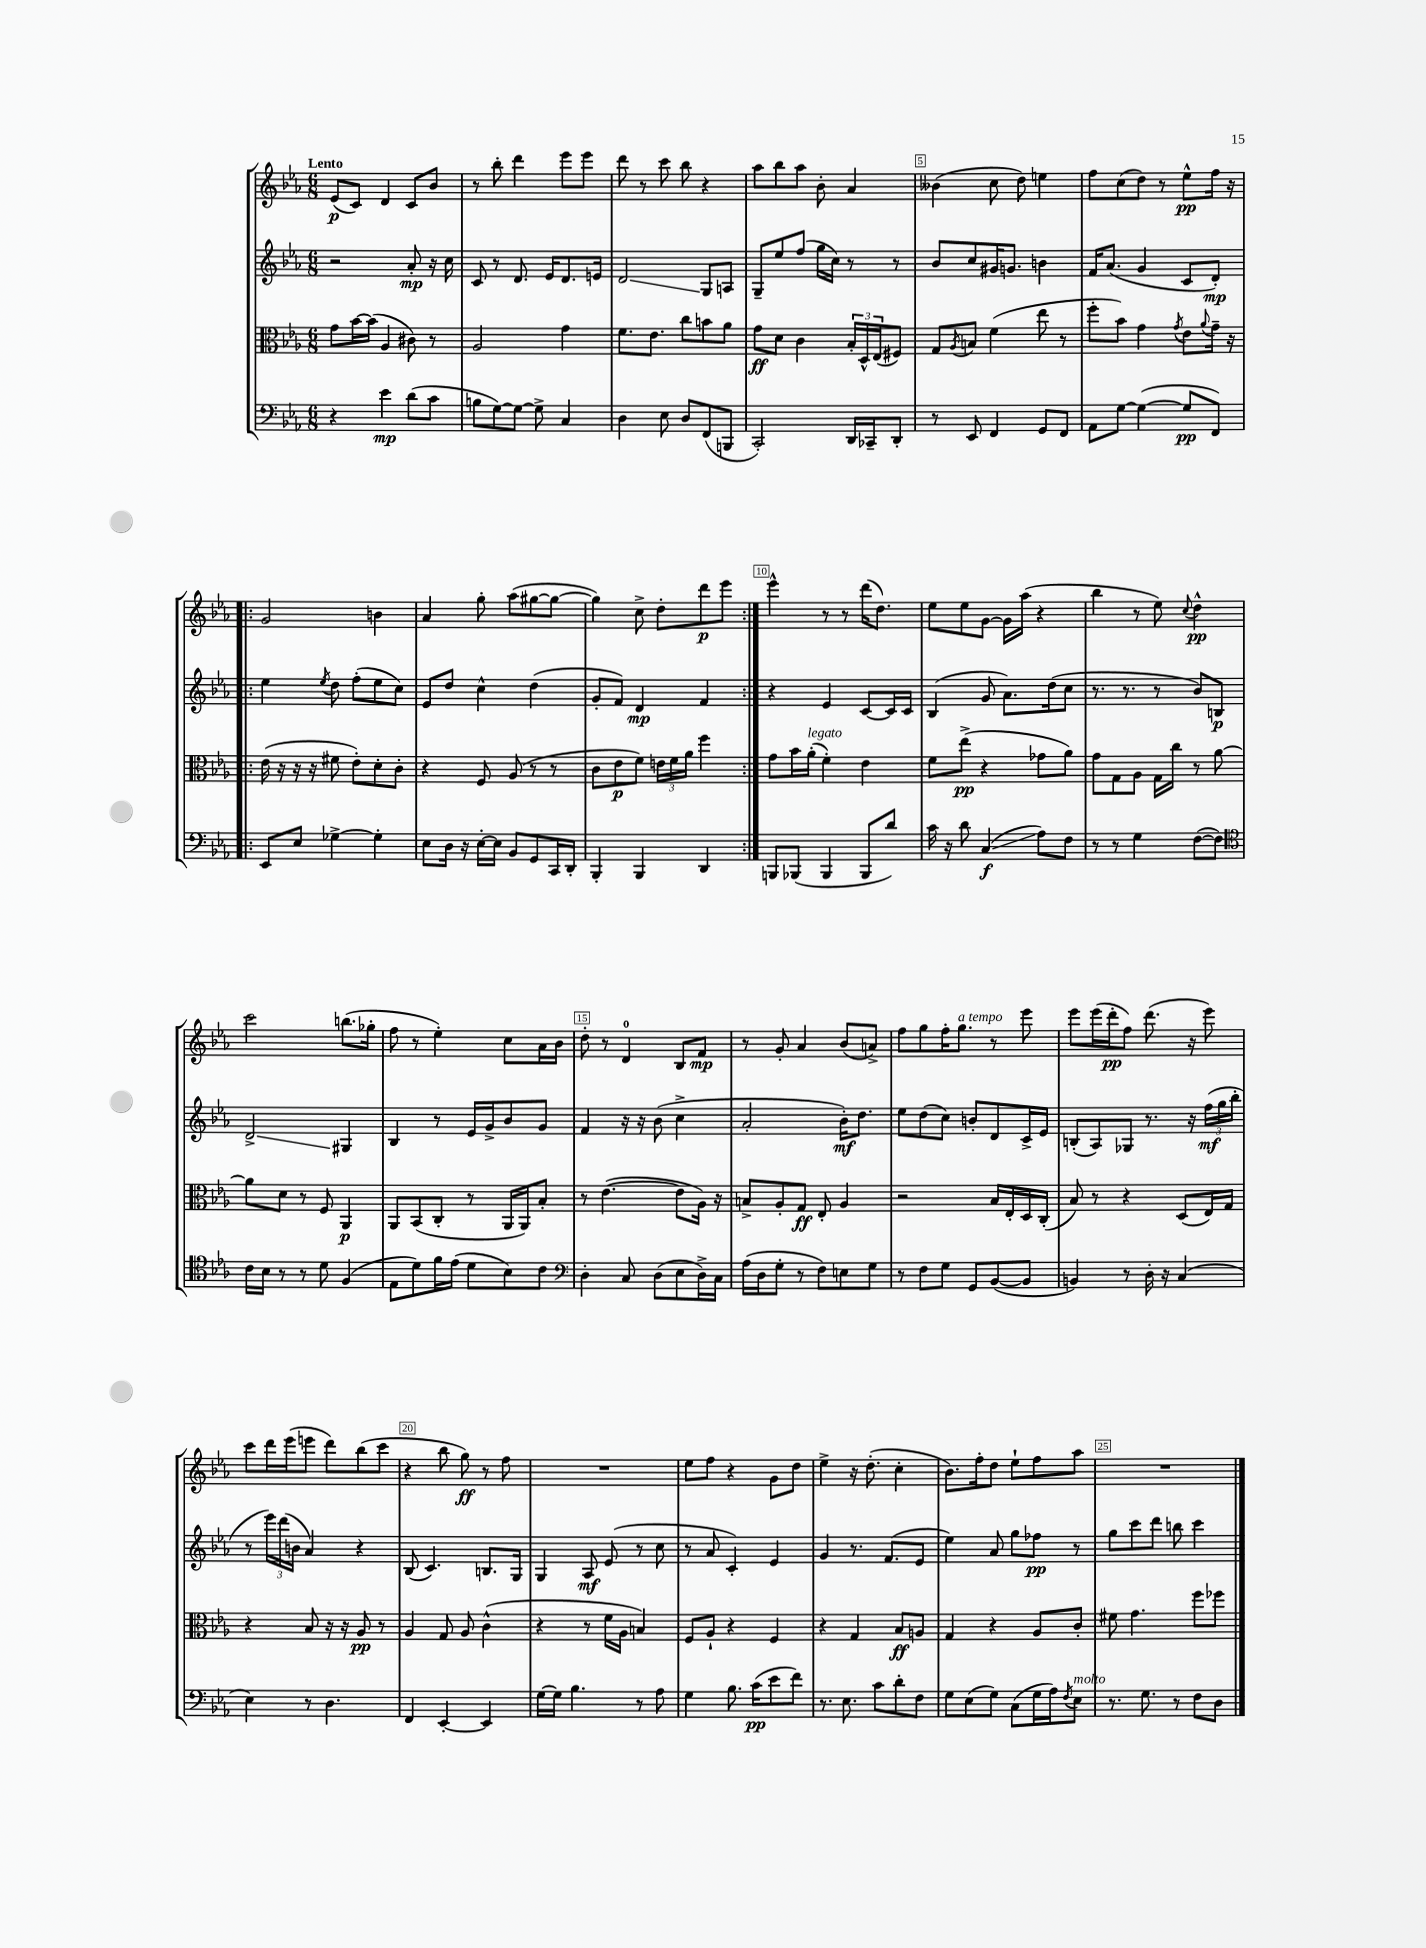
<<
\new StaffGroup <<
\new Staff = "s0" {
    \clef treble \key ees \major \numericTimeSignature \time 6/8 \tempo "Lento"
    ees'8\p( c'8) d'4 c'8 bes'8 |
    r8 bes''8-. d'''4 ees'''8 ees'''8 |
    d'''8 r8 c'''8 bes''8 r4 |
    aes''8 bes''8 aes''8 bes'8-. aes'4 |
    beses'4( c''8 d''8) e''4 |
    f''8 c''8( d''8) r8 ees''8-^\pp f''16 r16 |
    \repeat volta 2 { g'2 b'4 |
    aes'4 g''8-. aes''8( gis''8~ gis''8~ |
    gis''4) c''8-> d''8-. d'''8\p ees'''8 | }
    ees'''4-^ r8 r8 d'''16( d''8.) |
    ees''8 ees''8 g'8~ g'16 aes''16( r4 |
    bes''4 r8 ees''8) \appoggiatura { c''8 } d''4-^\pp |
    c'''2 b''8.( ges''16-. |
    f''8 r8 ees''4-.) c''8 aes'16 bes'16 |
    d''8-. r8 d'4-0 bes8 f'8\mp |
    r8 g'8-. aes'4 bes'8( a'8->) |
    f''8 g''8 f''16-. g''8.^\markup { \italic "a tempo" } r8 ees'''8 |
    ees'''8 ees'''16( d'''16-.\pp f''8) d'''8.( r16 ees'''8) |
    c'''8 d'''16 ees'''16( e'''8 d'''8) bes''8( c'''8 |
    r4 bes''8 g''8\ff) r8 f''8 |
    R2. |
    ees''8 f''8 r4 g'8 d''8 |
    ees''4-> r16 d''8.-.( c''4-. |
    bes'8.) f''16-. d''8 ees''8-! f''8 aes''8 |
    R2. \bar "|." |
}
\new Staff = "s1" {
    \clef treble \key ees \major \numericTimeSignature \time 6/8
    r2 aes'8-.\mp r16 c''16 |
    c'8 r8 d'8. ees'16 d'8. e'16 |
    d'2\glissando g8 a8 |
    g8-- ees''8 f''8( g''16 c''16) r8 r8 |
    bes'8 c''8 gis'16 g'8. b'4 |
    f'16 aes'8.( g'4 c'8 d'8-.\mp) |
    \repeat volta 2 { ees''4 \acciaccatura { ees''8 } d''8 f''8-.( ees''8 c''8) |
    ees'8 d''8 c''4-^ d''4( |
    g'8-. f'8) d'4\mp f'4 | }
    r4 ees'4 c'8~ c'16 c'16 |
    bes4( g'8 aes'8.) d''16( c''8 |
    r8. r8. r8 bes'8) b8\p |
    d'2->\glissando gis4 |
    bes4 r8 ees'16 g'16-> bes'8 g'8 |
    f'4 r16 r16 bes'8( c''4-> |
    aes'2-. bes'16-.\mf) d''8. |
    ees''8 d''8( c''8) b'8-. d'8 c'16-> ees'16 |
    b8-.( aes8) ges8 r8. r16 \tuplet 3/2 { f''16\mf( g''16 bes''16-. } |
    r8 \tuplet 3/2 { ees'''16) d'''16( b'16 } aes'4) r4 |
    bes8( c'4.) b8. g16 |
    g4 aes8\mf ees'8( r8 c''8 |
    r8 aes'8 c'4-.) ees'4 |
    g'4 r8. f'8.( ees'8 |
    ees''4) aes'8 g''8 fes''8\pp r8 |
    g''8 c'''8 d'''8 b''8 c'''4 \bar "|." |
}
\new Staff = "s2" {
    \clef alto \key ees \major \numericTimeSignature \time 6/8
    g'8 bes'16~ bes'16( aes4 cis'8) r8 |
    aes2 g'4 |
    f'8. ees'8. c''8 b'8 aes'8 |
    g'8\ff d'8 c'4 \tuplet 3/2 { bes16-. d16-^ ees16( } fis8) |
    g8 \acciaccatura { aes8 } b8 f'4( ees''8 r8 |
    f''8-. bes'8) g'4 \acciaccatura { g'8 } ees'8 \appoggiatura { aes'8 } g'16-- r16 |
    \repeat volta 2 { ees'16( r16 r16 r16 fis'8 ees'8-.) d'8-. c'8-. |
    r4 f8 aes8( r8 r8 |
    c'8 ees'8\p f'8) \tuplet 3/2 { e'16 f'16 aes'16 } f''4 | }
    g'8 bes'16 aes'16-.^\markup { \italic "legato" }( f'4-.) ees'4 |
    f'8 ees''8->\pp( r4 ges'8 aes'8) |
    g'8 g8 aes8 g16 c''16 r8 aes'8~ |
    aes'8 d'8 r8 f8 aes,4\p |
    aes,8 bes,8( c8-. r8 aes,16 aes,16) bes8-. |
    r8 ees'4.~( ees'8 aes16) r16 |
    b8-> aes8-. g8\ff ees8-. aes4 |
    r2 bes16 ees16-. d16 c16-.( |
    bes8) r8 r4 d8( ees16) g16 |
    r4 bes8 r16 r16 aes8\pp r8 |
    aes4 g8 aes8 c'4-^( |
    r4 r8 f'16 aes16 b4) |
    f8 aes8-! r4 f4 |
    r4 g4 bes8\ff a8 |
    g4 r4 aes8 c'8-. |
    fis'8 g'4. f''8 fes''8 \bar "|." |
}
\new Staff = "s3" {
    \clef bass \key ees \major \numericTimeSignature \time 6/8
    r4 ees'4\mp d'8( c'8 |
    b8 g8~) g8~ g8-> c4 |
    d4 ees8 d8 f,8( b,,8 |
    c,2-.) d,16 ces,16-- d,8-. |
    r8 ees,8 f,4 g,8 f,8 |
    aes,8 g8~ g4~( g8\pp f,8) |
    \repeat volta 2 { ees,8 ees8 ges4~-> ges4-. |
    ees8 d16 r16 ees16~-. ees16 bes,8 g,8 c,16 d,16-. |
    bes,,4-. bes,,4 d,4 | }
    b,,8 bes,,8( bes,,4 bes,,8 d'8) |
    c'16 r16 d'8 c4\glissando\f( aes8) f8 |
    r8 r8 g4 f8~( f8) |
    \clef tenor c'16 bes16 r8 r8 d'8 f4( |
    ees8 d'8) f'16 ees'16( d'8 bes8) c'8 |
    \clef bass d4-. c8 d8( ees8 d16->) c16 |
    aes16( d16 g8-. r8 f8) e8 g8 |
    r8 f8 g8 g,8 bes,8~( bes,8 |
    b,4) r8 d16-. r16 c4( |
    ees4) r8 d4. |
    f,4 ees,4~-. ees,4 |
    g16~ g16 bes4. r8 aes8 |
    g4 bes8. c'16\pp( ees'8 f'8) |
    r8. ees8. c'8 d'8-. f8 |
    g8 ees8( g8) c8( g16 aes16) \acciaccatura { f8 } ees8^\markup { \italic "molto" } |
    r8. g8. r8 f8 d8 \bar "|." |
}
>>
>>
\layout { \context { \Score \override BarNumber.break-visibility = ##(#f #t #t) barNumberVisibility = #(every-nth-bar-number-visible 5) \override BarNumber.stencil = #(make-stencil-boxer 0.1 0.3 ly:text-interface::print) } }
